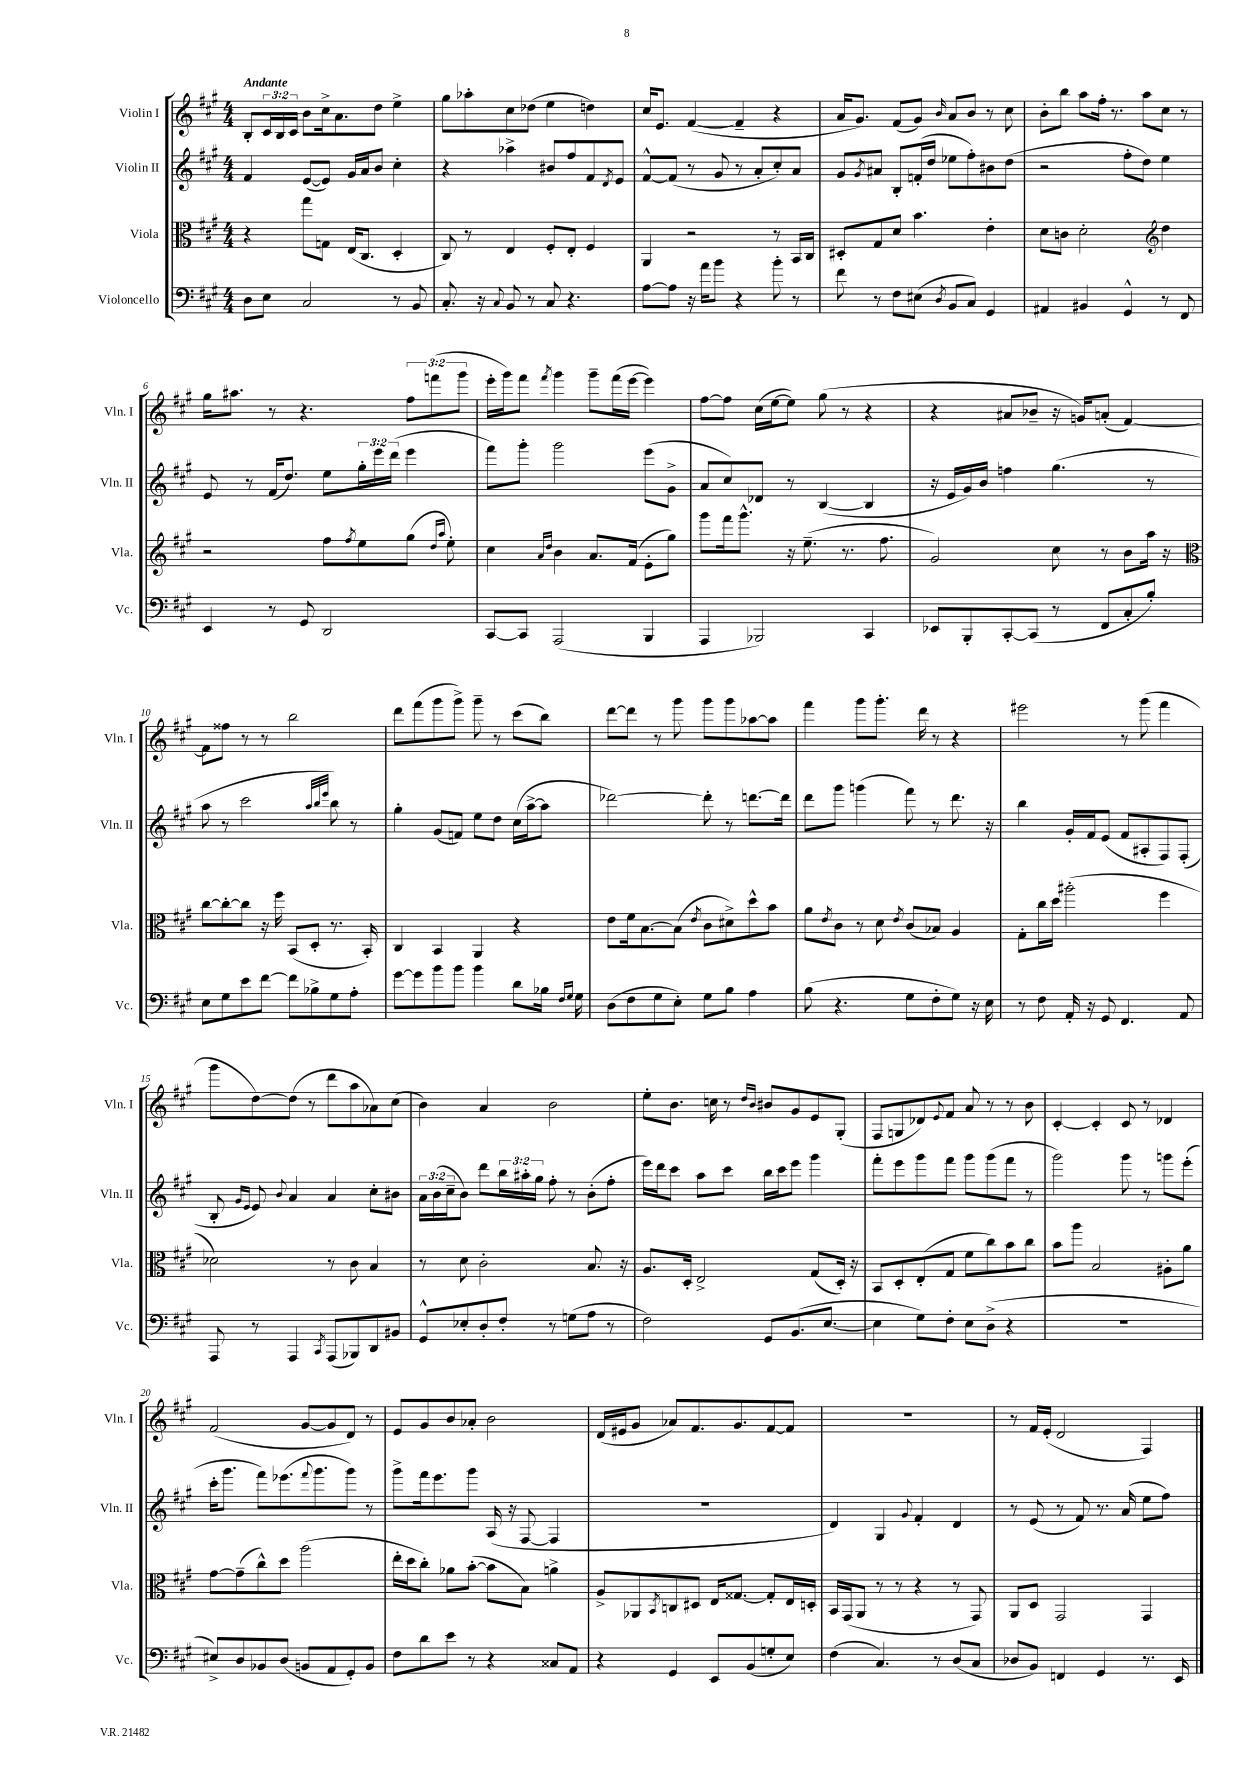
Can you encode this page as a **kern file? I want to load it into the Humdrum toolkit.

**kern	**kern	**kern	**kern
*staff4	*staff3	*staff2	*staff1
*clefF4	*clefC3	*clefG2	*clefG2
*k[f#c#g#]	*k[f#c#g#]	*k[f#c#g#]	*k[f#c#g#]
*M4/4	*M4/4	*M4/4	*M4/4
8D	4r	4f#	8B'
8E	.	.	24c#
.	.	.	24B
.	.	.	24c#
2C#	8gg#	([8e	8b
.	8G	8e])	16cc#^
.	.	.	8.a
.	(16E	16g#	.
.	8.C#	16a	.
.	.	8b	8dd
8r	4D'	4cc#'	4ee^
8BB	.	.	.
=	=	=	=
8.C#'	8C#)	4r	8gg#
.	8r	.	8aa-'
16r	.	.	.
8qqC#	.	.	.
8BB	4E	4aa-^	8cc#
8r	.	.	(8dd-
8C#	8F#'	8b#	4ee
4.r	8E'	8ff#	.
.	4F#	8f#	4dd)
.	.	8qd	.
.	.	8e	.
=	=	=	=
[8A	4AA	[8f#^^	16cc#
.	.	.	8.e
8A]	.	(8f#]	.
16r	2r	8r	([4f#
16a	.	.	.
8b	.	8g#	.
4r	.	8r	4f#~]
.	.	8a'	.
8b'	8r	8cc#')	4r
8r	16BB	8a	.
.	16C#	.	.
=	=	=	=
8f#	8D#'	8g#	16a
.	.	.	8.g#)
.	.	8qg#	.
8r	8G#	8a#	.
8F#	8d	8B'	(8f#
(8E#	4.b	(16f'	8g#)
.	.	16dd	.
8qD	.	.	16qqb
8BB	.	8ee-	8a
8C#)	.	8ff#')	8b
4GG#	4e'	8b#	8r
.	.	(8dd	8cc#
=	=	=	=
4AA#	8d	2r	8b'
.	8c	.	8bb
4BB#	2d'	.	8aa
.	.	.	16ff#'
.	.	.	8.r
4GG#^^	.	8ff#'	.
.	.	8dd)	8aa
*	*clefG2	*	*
8r	4dd	4ee	8cc#
8FF#	.	.	8r
=	=	=	=
4EE	2r	8e	16gg#
.	.	.	8.aa#
.	.	8r	.
8r	.	(16f#	8r
.	.	8.dd)	.
8GG#	.	.	4.r
2DD	8ff#	8ee	.
.	8qff#	.	.
.	8ee	24gg#'	.
.	.	24eee	.
.	.	(24ddd	.
.	(8gg#	4eee	12ff#
.	.	.	(12fff
.	16qqdd	.	.
.	16qqaa	.	.
.	8ee')	.	.
.	.	.	12ggg#
=	=	=	=
[8CC#	4cc#	8fff#)	16eee'
.	.	.	16ggg#)
8CC#]	.	8ggg#'	8fff#
.	16qqa	.	.
.	16qqdd	.	8qfff#
(2AAA	4b	2ggg#	4ggg#
.	8.a	.	8ggg#~
.	.	.	(16fff#
.	(16f#	.	[16eee
4BBB	8e'	(8eee	4eee])
.	8gg#)	8g#^	.
=	=	=	=
4AAA	8ggg#	8a	[8ff#
.	16fff#	8cc#)	8ff#]
.	8.ggg#^^	.	.
2BBB-)	.	8d-	(16cc#
.	.	.	[16ee
.	16r	8r	8ee])
.	(8.ee~	.	.
.	.	([4B	(8gg#
.	8.r	.	8r
4CC#	.	4B]	4r
.	8.ff#	.	.
=	=	=	=
8EE-	2g#)	16r	4r
.	.	16e	.
8BBB'	.	16g#)	.
.	.	16b	.
[8CC#'	.	4ff	8a#
(8CC#]	.	.	8b-~
8r	8cc#	(4.gg#	16r
.	.	.	16g)
8FF#	8r	.	(8a'
8C#'	8b	.	[4f#)
8B')	16aa	8r	.
.	16r	.	.
=	=	=	=
*	*clefC3	*	*
8E	[8cc#	8aa	8f#]
8G#	8cc#'_	8r	8ff##
8e	8cc#]	2ccc#	8r
[8f#	16r	.	8r
.	16ff#	.	.
8f#]	(8BB	.	2bb
8B-^	8D'	.	.
.	.	32qqaa	.
.	.	32qqbb	.
.	.	32qqeee	.
8G#	8.r	8bb)	.
8A'	.	8r	.
.	16BB')	.	.
=	=	=	=
[8g#	4C#	4gg#'	8ddd
8g#]	.	.	(8fff#
8b	4BB	(8g#	8ggg#
8b	.	8f)	8ggg#^)
4b	4AA	8ee	8ggg#~
.	.	8dd	8r
8d	4r	(16cc#	(8ccc#
.	.	[16aa^	.
16B-	.	8aa]	8bb)
16qqF#	.	.	.
16qqG#	.	.	.
16G#	.	.	.
=	=	=	=
(8D	8e	[2ddd-)	[8ddd
8F#	16f#	.	8ddd]
.	[8.B	.	.
8G#	.	.	8r
8E')	(8B]	.	8ggg#
.	8qe	.	.
8G#	8c#	8ddd-']	8ggg#
8B	8d#^)	8r	8ggg#
4A	8dd^^	[8.ddd	[8aa-
.	8b	.	8aa-]
.	.	16ddd]	.
=	=	=	=
(8B	8a	8ddd	4fff#
.	8qe	.	.
4.r	8c#	8ggg#	.
.	8r	(4ggg	8ggg#
.	8d	.	8.ggg#'
.	8qe	.	.
8G#	(8c#	8fff#)	.
.	.	.	16ddd
8F#'	8B-)	8r	8r
8G#)	4A	8.ddd	4r
16r	.	.	.
16E	.	16r	.
=	=	=	=
8r	8G#'	4bb	2eee#
8F#	16cc#	.	.
.	16dd	.	.
16AA'	(2aa#'	16g#'	.
16r	.	16f#	.
8GG#	.	(8e	.
4.FF#	.	8f#	8r
.	.	8A#'	(8ggg#
.	4ff#	8F#)	4fff#
8AA	.	(8F#'	.
=	=	=	=
8AAA	2d-)	8B'	8ggg#
.	.	16qqg#	.
.	.	16qqe	.
8r	.	8e)	[8dd)
.	.	8qqb	.
4AAA	.	4a	(8dd]
.	.	.	8r
8qCC#	.	.	.
(8AAA	8r	4a	8ddd
8BBB-)	8c#	.	8aa
8DD	4B	8cc#'	8a-)
8BB#	.	8b#	(8cc#
=	=	=	=
8GG#^^	8r	24a	4b)
.	.	(24b	.
.	.	24cc#~	.
8E-'	8d	8b)	.
8D'	2c#'	8ddd	4a
8F#'	.	24bb	.
.	.	24aa#'	.
.	.	24gg#	.
8r	.	8ff#'	2b
(8G	.	8r	.
8A	8.B	(8b'	.
8r	.	8ff#'	.
.	16r	.	.
=	=	=	=
2F#)	8.A	16eee)	8ee'
.	.	16ddd	.
.	.	8ccc#	8.b
.	16D'	.	.
.	2E^	8aa	.
.	.	.	16cc
.	.	8ccc#	8r
.	.	.	16qqdd
.	.	.	16qqb
8GG#	.	16bb	8b#
.	.	16ccc#	.
(8.BB	.	8eee	8g#
.	(8G#	4ggg#	8e
[8.E	.	.	.
.	16D')	.	(8G#'
.	16r	.	.
=	=	=	=
4E]	8BB	8fff#'	8F#
.	8D'	8eee	8G
8G#)	(8E'	8ggg#	8d-)
.	.	.	8qqe
8F#'	8G#	8fff#	8f#
8E	8f#	8ggg#	8a
(8D^	8cc#)	(8ggg#	8r
4r	8b	8fff#	8r
.	8cc#	8r	8b
=	=	=	=
1r	8b	2ggg#)	[4c#'
.	8aa	.	.
.	2B	.	4c#']
.	.	8ggg#	8c#
.	.	8r	8r
.	8A#'	8ggg	4d-
.	8a	(8eee'	.
=	=	=	=
8E#^)	[8g#	16ccc#'	(2f#
.	.	8.ggg#	.
8D	(8g#~]	.	.
8BB-	8cc#^^)	8fff#)	.
(8D	8dd	(8.eee-	.
8BB	(2aa	.	[8g#
.	.	8qqfff#	.
.	.	8.ggg#	.
8AA	.	.	8g#]
8GG#')	.	8ggg#)	8d)
8BB	.	8r	8r
=	=	=	=
8F#	16ee'	8ggg#^	8e
.	16dd	.	.
8d	8cc#')	16fff#	8g#
.	.	8.eee	.
8e	8a-	.	8b
8r	([8b'	8ggg#	8a-'
4r	8b]	(16A	2b
.	.	16r	.
.	8B)	[8F#	.
8C##	4a^	4F#]	.
8AA	.	.	.
=	=	=	=
4r	8A^	1r	(16d
.	.	.	16e#
.	8AA-	.	8g#
.	8qBB	.	.
4GG#	8C	.	8a-)
.	8D#	.	8.f#
8EE	16E	.	.
.	[8.G##	.	8.g#
(8BB	.	.	.
8G'	8G##']	.	[8f#
8E)	16E	.	8f#]
.	16D'	.	.
=	=	=	=
(4F#	16BB	4d)	1r
.	(16GG#	.	.
.	8AA	.	.
4.C#)	8r	4G#	.
.	8r	.	.
.	.	8qqg#	.
.	4r	4f#'	.
8r	.	.	.
(8D	8r	4d	.
8C#	8GG#)	.	.
=	=	=	=
8D-	8AA	8r	8r
8BB)	8D	(8e	16f#
.	.	.	(16e'
4FF	2GG#	8r	2d
.	.	8f#)	.
4GG#	.	8.r	.
.	.	(16a	.
8.r	4GG#	8ee	4F#)
.	.	8ff#)	.
16EE	.	.	.
==	==	==	==
*-	*-	*-	*-
